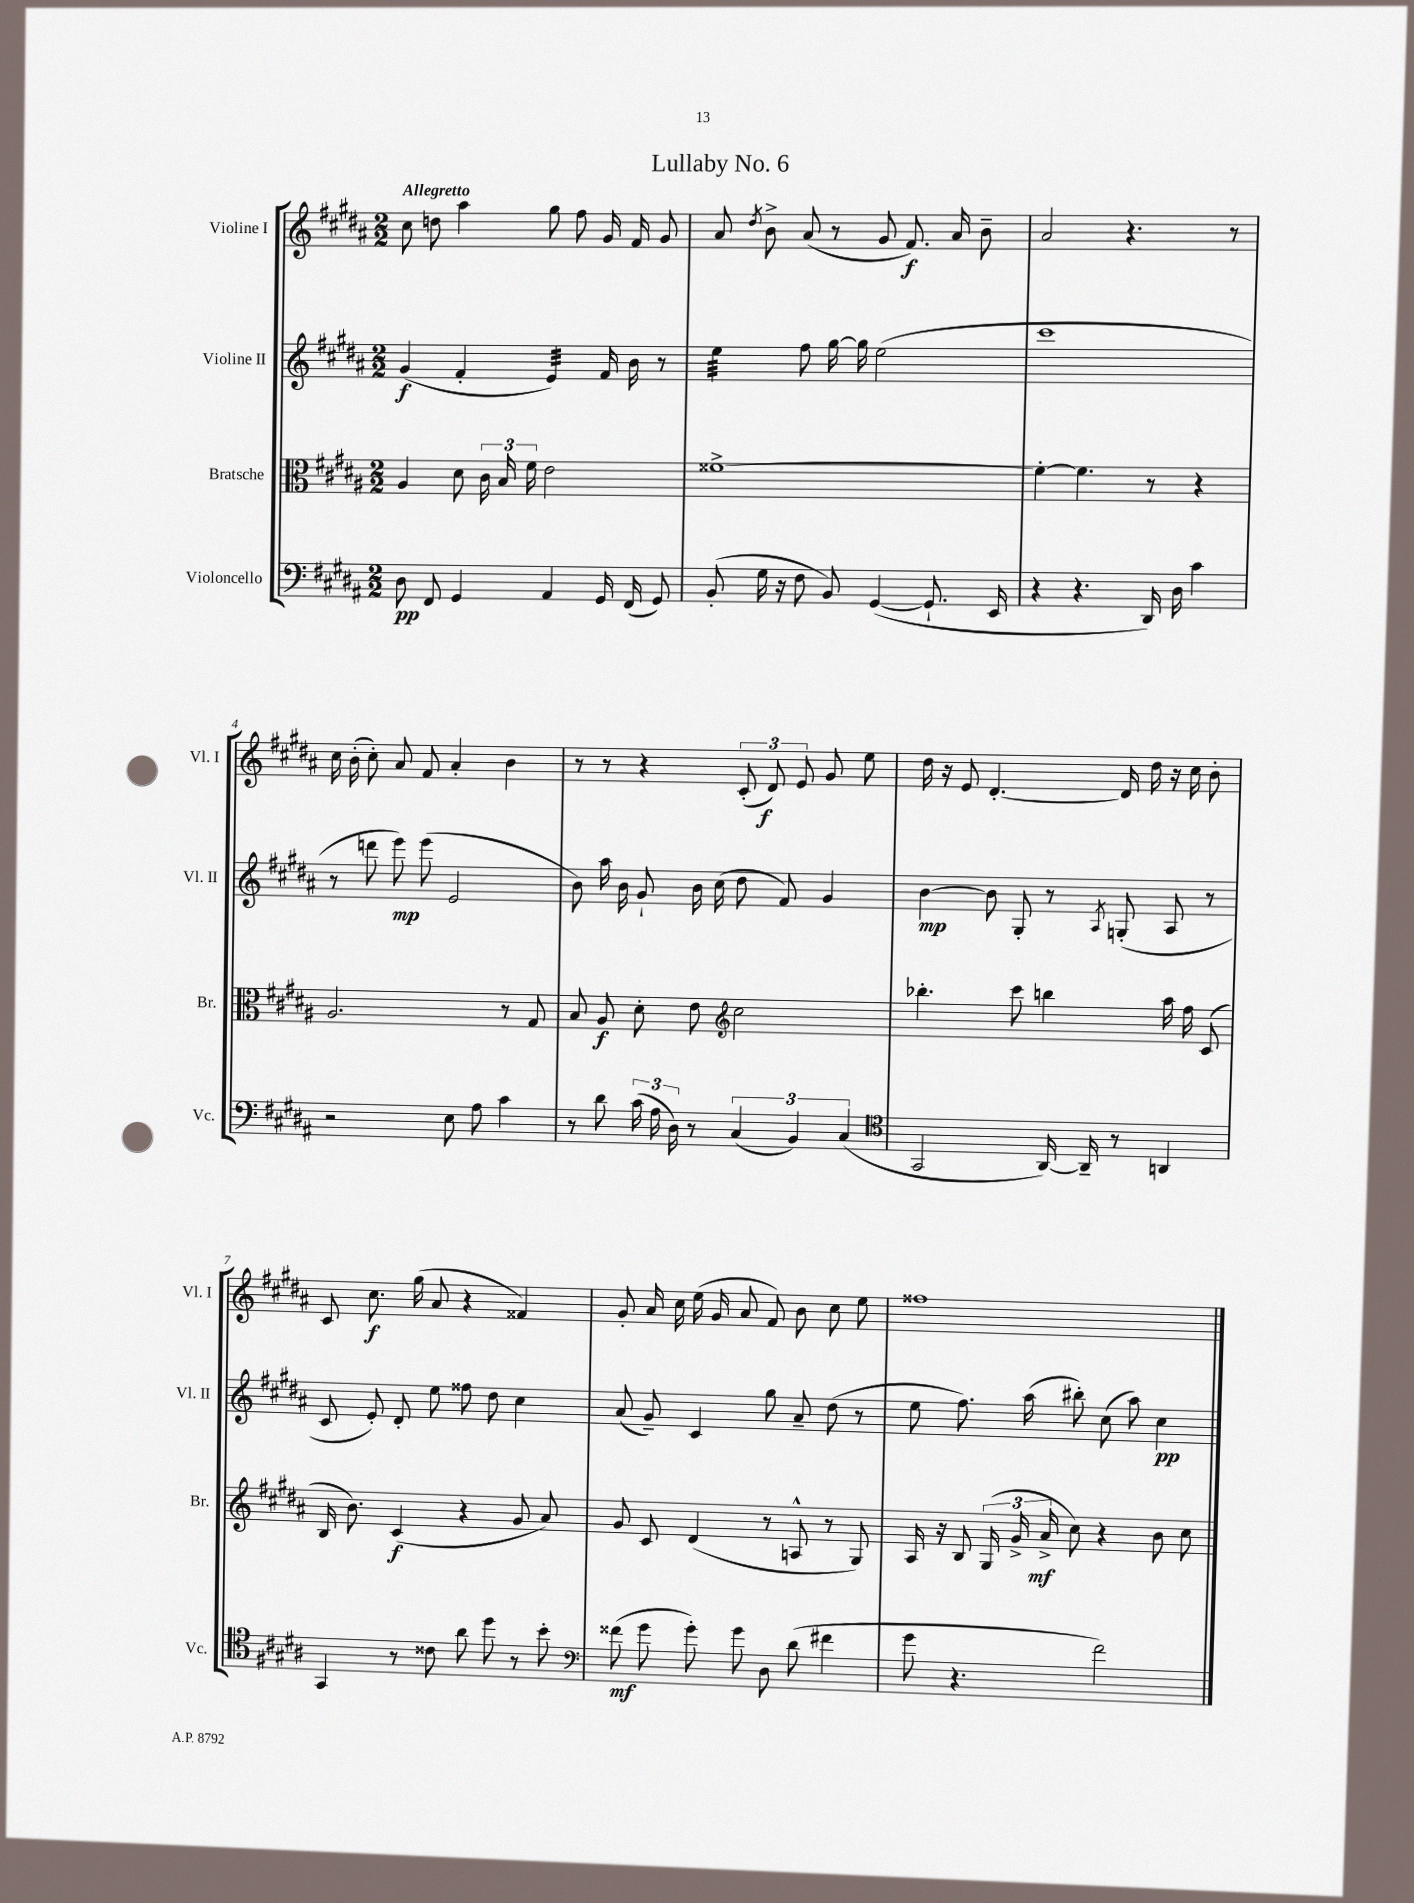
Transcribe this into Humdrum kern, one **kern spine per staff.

**kern	**kern	**kern	**kern
*staff4	*staff3	*staff2	*staff1
*clefF4	*clefC3	*clefG2	*clefG2
*k[f#c#g#d#a#]	*k[f#c#g#d#a#]	*k[f#c#g#d#a#]	*k[f#c#g#d#a#]
*M2/2	*M2/2	*M2/2	*M2/2
8D#	4A#	(4g#	8cc#
8FF#	.	.	8dd
4GG#	8d#	4f#'	4aa#
.	24c#	.	.
.	24B	.	.
.	24f#	.	.
4AA#	2e	4e)	8gg#
.	.	.	8ff#
16GG#	.	16f#	16g#
(16FF#	.	16b	16f#
8GG#)	.	8r	8g#
=	=	=	=
(8BB'	[1f##^	4ee	8a#
.	.	.	8qdd#
16G#	.	.	8b^
16r	.	.	.
8F#	.	8ff#	(8a#
8BB)	.	[16gg#	8r
.	.	16gg#]	.
([4GG#	.	(2ee	8g#
.	.	.	8.f#)
8.GG#`]	.	.	.
.	.	.	16a#
.	.	.	8b~
16EE	.	.	.
=	=	=	=
4r	4f##'_	1ccc#	2a#
4.r	4.f##]	.	.
.	.	.	4.r
16DD#)	8r	.	.
16D#	.	.	.
4c#	4r	.	.
.	.	.	8r
=	=	=	=
2r	2.A#	8r	16cc#
.	.	.	(16b'
.	.	8ddd	8cc#')
.	.	8eee)	8a#
.	.	(8eee	8f#
8E	.	2e	4a#'
8A#	.	.	.
4c#	8r	.	4b
.	8G#	.	.
=	=	=	=
8r	8B	8b)	8r
8d#	8A#	16aa#	8r
.	.	16b	.
(24c#	8d#'	8g#`	4r
24A#	.	.	.
24D#)	.	.	.
8r	8e	16b	.
.	.	(16cc#	.
*	*clefG2	*	*
(6C#	2cc#	8dd#	(12c#'
.	.	.	12d#)
.	.	8f#)	.
6BB)	.	.	12e
.	.	4g#	8g#
(6C#	.	.	.
.	.	.	8ee
=	=	=	=
*clefC4	*	*	*
2GG#	4.bb-'	[4b	16dd#
.	.	.	16r
.	.	.	8e
.	.	8b]	[4.d#'
.	8ccc#	8G#'	.
[16AA#)	4bb	8r	.
16AA#~]	.	.	.
.	.	8qA#	.
8r	.	(8G'	16d#]
.	.	.	16dd#
4AA	16aa#	8A#	16r
.	16ff#	.	16cc#
.	(8c#	8r	8b'
=	=	=	=
4GG#	16B	8c#	8c#
.	8.b)	.	.
.	.	8e')	8.cc#
8r	(4c#	8d#'	.
.	.	.	(16gg#
8c##	.	8ee	8a#
8a#	4r	8ff##	4r
8dd#	.	8dd#	.
8r	8g#	4cc#	4f##)
8b'	8a#)	.	.
=	=	=	=
*clefF4	*	*	*
(8f##	8g#	(8a#	8g#'
8g#	8c#	8g#~)	16a#
.	.	.	16cc#
8g#')	(4d#	4c#	(16ee
.	.	.	16g#
8g#	.	.	8a#
8D#	8r	8gg#	8f#)
(8d#	8A^^	8a#~	8b
4f#	8r	(8dd#	8cc#
.	8G#)	8r	8ee
=	=	=	=
8g#	16A#	8ee	1ff##
.	16r	.	.
4.r	8B	8.ff#)	.
.	(24G#	.	.
.	24g#^	.	.
.	.	(16aa#	.
.	24a#^	.	.
.	8cc#)	8bb#')	.
2f#)	4r	(8cc#	.
.	.	8aa#)	.
.	8b	4cc#	.
.	8cc#	.	.
==	==	==	==
*-	*-	*-	*-
